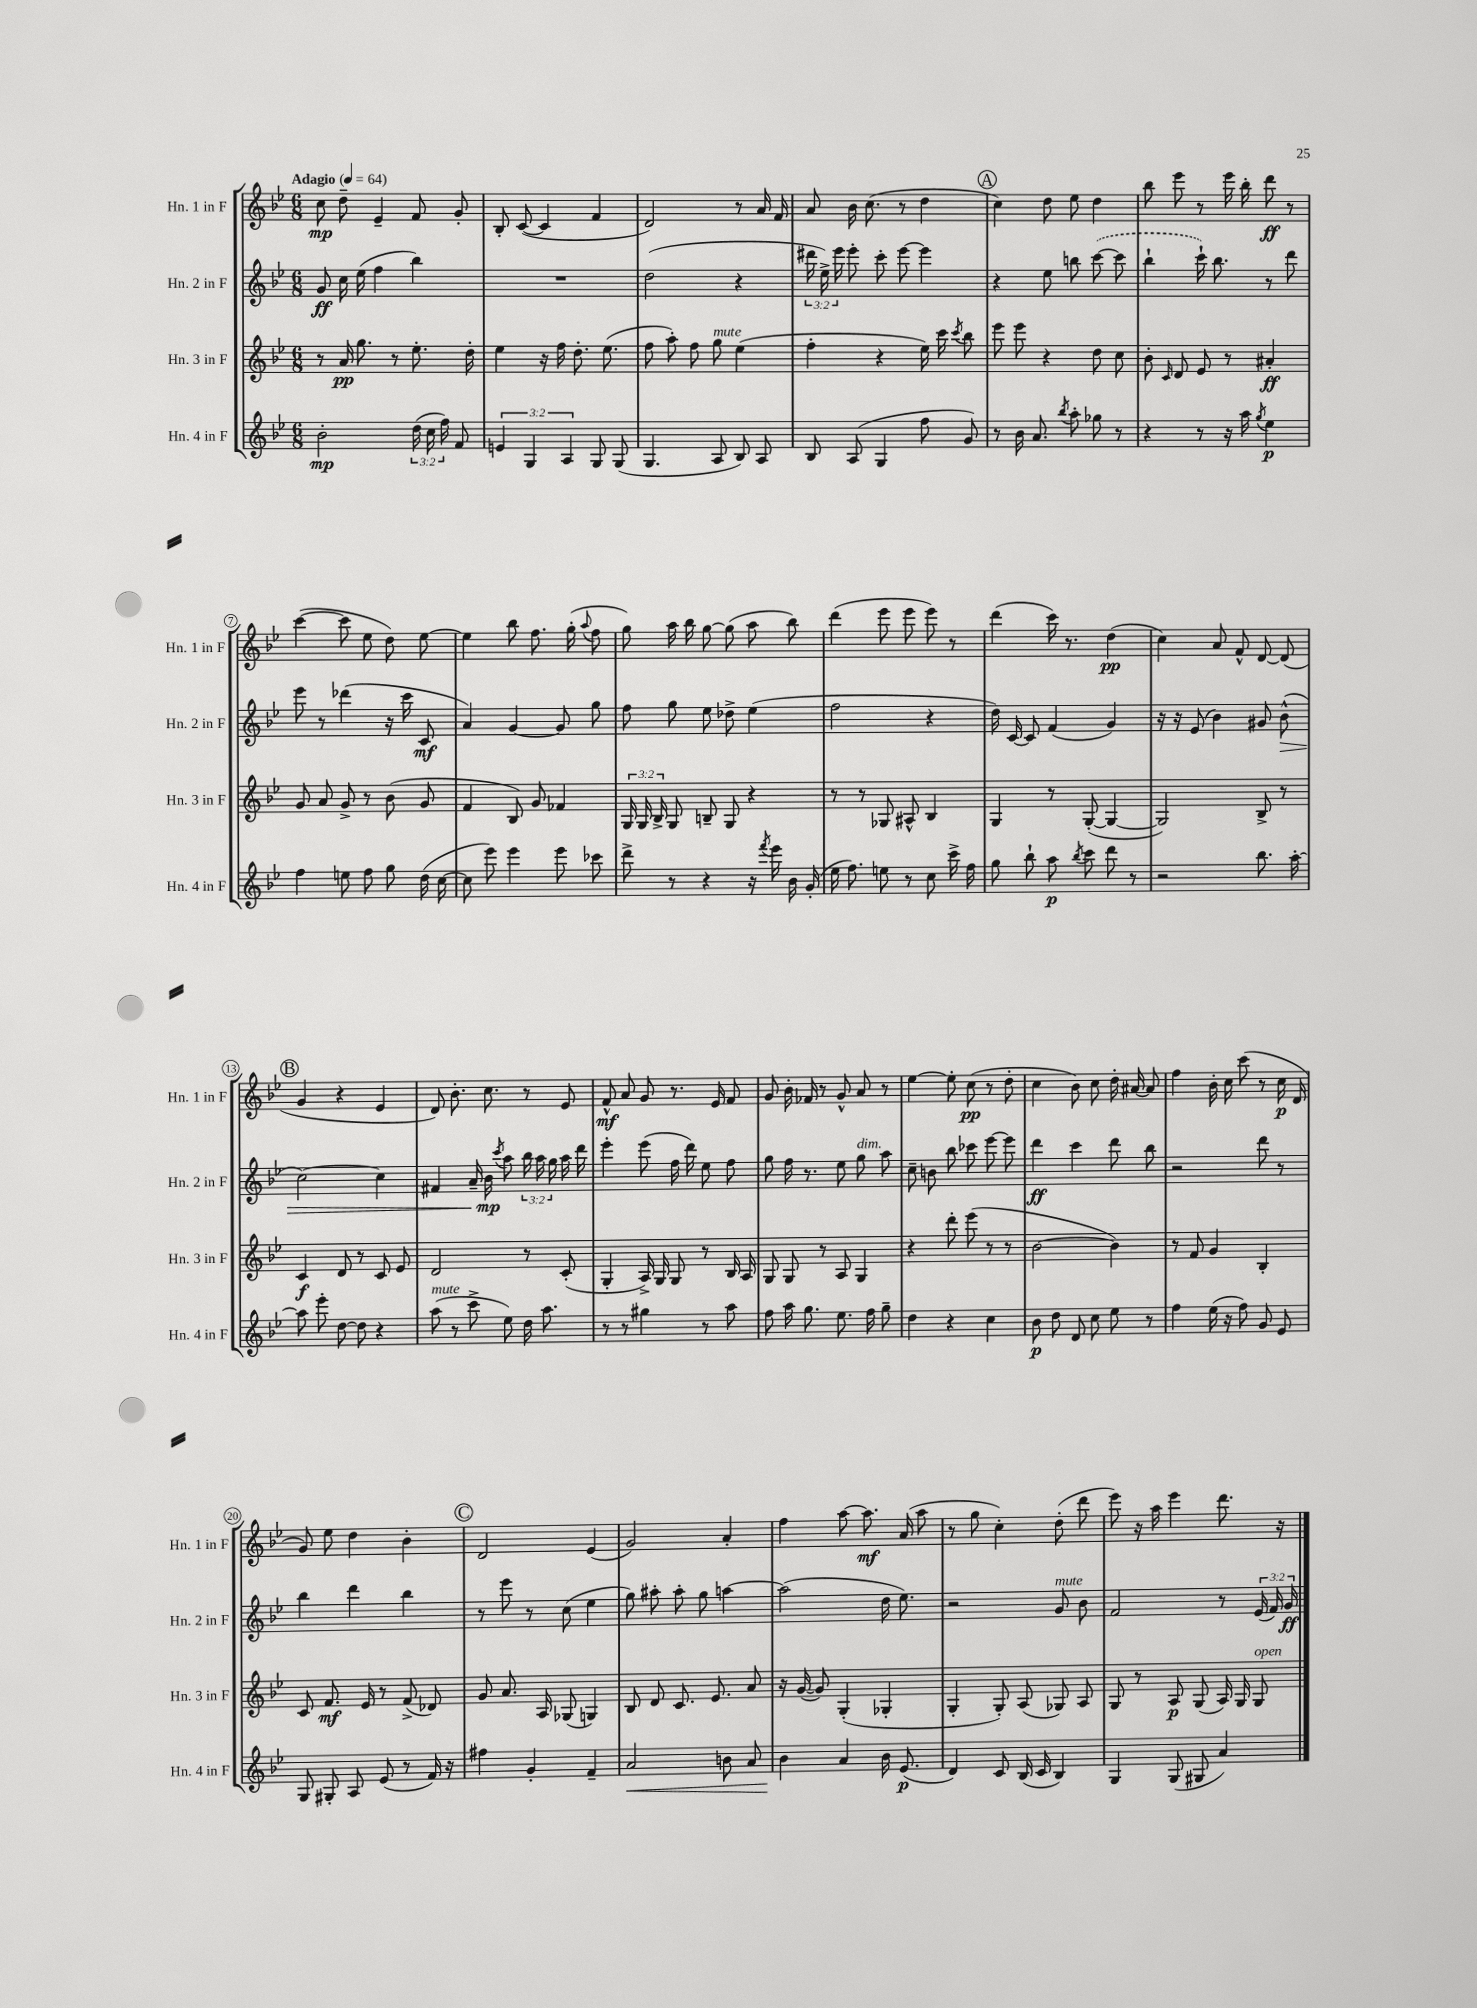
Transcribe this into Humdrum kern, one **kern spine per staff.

**kern	**dynam	**kern	**dynam	**kern	**dynam	**kern	**dynam
*part4	*part4	*part3	*part3	*part2	*part2	*part1	*part1
*staff4	*staff4	*staff3	*staff3	*staff2	*staff2	*staff1	*staff1
*I"Hn. 4 in F	*	*I"Hn. 3 in F	*	*I"Hn. 2 in F	*	*I"Hn. 1 in F	*
*I'Hn. 4 in F	*	*I'Hn. 3 in F	*	*I'Hn. 2 in F	*	*I'Hn. 1 in F	*
*clefG2	*	*clefG2	*	*clefG2	*	*clefG2	*
*k[b-e-]	*	*k[b-e-]	*	*k[b-e-]	*	*k[b-e-]	*
*M6/8	*	*M6/8	*	*M6/8	*	*M6/8	*
*MM64	*	*MM64	*	*MM64	*	*MM64	*
=1	=1	=1	=1	=1	=1	=1	=1
!	!	!	!	!	!	!LO:TX:a:B:t=Adagio	!
2b-'\	mp	8r	.	8g/	ff	8cc\	mp
.	.	16a/	pp	16cc\	.	8dd~\	.
.	.	8.gg\	.	(16ee-\	.	.	.
.	.	.	.	4ff\	.	4e-~/	.
.	.	8r	.	.	.	.	.
(24dd\	.	8.ee-'\	.	4bb-\)	.	8f/	.
24cc\	.	.	.	.	.	.	.
24ff\)	.	.	.	.	.	.	.
8f/	.	.	.	.	.	8g'/	.
.	.	16dd'\	.	.	.	.	.
=2	=2	=2	=2	=2	=2	=2	=2
6en/	.	4ee-\	.	2.r	.	8B-'/	.
.	.	.	.	.	.	([8c/	.
6G/	.	.	.	.	.	.	.
.	.	16r	.	.	.	4c/]	.
.	.	16ff\	.	.	.	.	.
6A/	.	.	.	.	.	.	.
.	.	8.dd'\	.	.	.	.	.
8G/	.	.	.	.	.	4f/	.
.	.	(8.ee-\	.	.	.	.	.
(8G/	.	.	.	.	.	.	.
=3	=3	=3	=3	=3	=3	=3	=3
4.G/	.	8ff\	.	(2dd\	.	2d/)	.
.	.	8aa'\)	.	.	.	.	.
.	.	8ff\	.	.	.	.	.
!	!	!LO:TX:a:i:t=mute	!	!	!	!	!
8A/	.	8gg\	.	.	.	.	.
8B-/)	.	(4ee-\	.	4r	.	8r	.
8A/	.	.	.	.	.	16a/	.
.	.	.	.	.	.	16f/	.
=4	=4	=4	=4	=4	=4	=4	=4
8B-/	.	4ff'\	.	24ddd#X\	.	8a/	.
.	.	.	.	24ee-^\)	.	.	.
.	.	.	.	24eee-\	.	.	.
(8A/	.	.	.	8eee-'\	.	16b-\	.
.	.	.	.	.	.	(8.cc\	.
4G/	.	4r	.	8ccc'\	.	.	.
.	.	.	.	[8eee-\	.	8r	.
8ff\	.	16ee-\)	.	4eee-\]	.	4dd\	.
.	.	16ccc\	.	.	.	.	.
.	.	8qccc/	.	.	.	.	.
8g/)	.	8bb-\	.	.	.	.	.
!!LO:REH:place=s1:t=A
=5	=5	=5	=5	=5	=5	=5	=5
8r	.	8eee-\	.	4r	.	4cc\)	.
16b-\	.	8eee-\	.	.	.	.	.
8.a/	.	.	.	.	.	.	.
.	.	4r	.	8ee-\	.	8dd\	.
8qbb-/	.	.	.	.	.	.	.
8aa'\	.	.	.	8bbn\	.	8ee-\	.
8gg-X\	.	8dd\	.	([8ccc\	.	4dd\	.
8r	.	8cc\	.	8ccc\]	.	.	.
=6	=6	=6	=6	=6	=6	=6	=6
4r	.	8b-'\	.	4bb-`\	.	8bb-\	.
.	.	16qqc/	.	.	.	.	.
.	.	8d/	.	.	.	8eee-\	.
8r	.	8e-/	.	16ccc`\)	.	8r	.
.	.	.	.	8.bb-\	.	.	.
16r	.	8r	.	.	.	16eee-\	.
16aa\	.	.	.	.	.	16bb-'\	.
8qgg/	.	.	.	.	.	.	.
4ee-\	p	4a#X'/	ff	8r	.	8ddd\	ff
.	.	.	.	8ddd\	.	8r	.
!!LO:LB:g=z
=7	=7	=7	=7	=7	=7	=7	=7
4ff\	.	8g/	.	8eee-\	.	([4ccc\	.
.	.	8a/	.	8r	.	.	.
8een\	.	8g^/	.	(4ddd-X\	.	8ccc\]	.
8ff\	.	8r	.	.	.	8ee-\	.
8gg\	.	(8b-\	.	16r	.	8dd\)	.
.	.	.	.	16ccc\	.	.	.
(16dd\	.	8g/	.	8c/	mf	[8ee-\	.
[16cc\	.	.	.	.	.	.	.
=8	=8	=8	=8	=8	=8	=8	=8
8cc\]	.	4f/	.	4a/)	.	4ee-\]	.
8eee-\)	.	.	.	.	.	.	.
4eee-\	.	8B-/)	.	[4g/	.	8bb-\	.
.	.	8g/	.	.	.	8.ff\	.
8eee-\	.	4f-X/	.	8g/]	.	.	.
.	.	.	.	.	.	(16gg'\	.
.	.	.	.	.	.	8qqaa/	.
8ccc-X\	.	.	.	8gg\	.	8ff\	.
=9	=9	=9	=9	=9	=9	=9	=9
8ddd^\	.	24G/	.	8ff\	.	8gg\)	.
.	.	24G/	.	.	.	.	.
.	.	24B-^/	.	.	.	.	.
8r	.	8G/	.	8gg\	.	16aa\	.
.	.	.	.	.	.	16bb-\	.
4r	.	8Bn~/	.	8ee-\	.	[8gg\	.
.	.	8G/	.	8dd-X^\	.	(8gg\]	.
16r	.	4r	.	(4ee-\	.	8aa\	.
8qfff/	.	.	.	.	.	.	.
16eee-\	.	.	.	.	.	.	.
16b-\	.	.	.	.	.	8bb-\)	.
(16g'/	.	.	.	.	.	.	.
=10	=10	=10	=10	=10	=10	=10	=10
16ee-\	.	8r	.	2ff\	.	(4ddd\	.
8.ff\)	.	.	.	.	.	.	.
.	.	8r	.	.	.	.	.
8een\	.	8G-X/	.	.	.	8eee-\	.
8r	.	8A#X^^/	.	.	.	8eee-\	.
8cc\	.	4B-/	.	4r	.	8eee-\)	.
16ccc^\	.	.	.	.	.	8r	.
16ff\	.	.	.	.	.	.	.
=11	=11	=11	=11	=11	=11	=11	=11
8gg\	.	4G/	.	16dd\)	.	(4ddd\	.
.	.	.	.	[16c/	.	.	.
8bb-`\	.	.	.	8c/]	.	.	.
8aa\	p	8r	.	(4f/	.	16ccc\)	.
.	.	.	.	.	.	8.r	.
8qbb-/	.	.	.	.	.	.	.
8ccc\	.	([8G'/	.	.	.	.	.
8ddd\	.	4G/_	.	4g/)	.	(4dd\	pp
8r	.	.	.	.	.	.	.
=12	=12	=12	=12	=12	=12	=12	=12
2r	.	2G/])	.	16r	.	4cc\)	.
.	.	.	.	16r	.	.	.
.	.	.	.	(8e-/	.	.	.
.	.	.	.	4b-\)	.	8a/	.
.	.	.	.	.	.	8f^^/	.
8.bb-\	.	8B-^/	.	8g#X/	.	[8d/	.
!	!	!	!	!	!LO:HP:b	!	!
.	.	8r	.	(8b-^^\	>	(8d/]	.
[16aa'\	.	.	.	.	.	.	.
!!LO:LB:g=z
!!LO:REH:place=s1:t=B
=13	=13	=13	=13	=13	=13	=13	=13
8aa\]	.	4c/	f	[2cc\)	.	4g/	.
8eee-'\	.	.	.	.	.	.	.
[8dd\	.	8d/	.	.	.	4r	.
8dd\]	.	8r	.	.	.	.	.
4r	.	8c/	.	4cc\]	.	4e-/	.
.	.	8e-/	.	.	.	.	.
=14	=14	=14	=14	=14	=14	=14	=14
!LO:TX:a:i:t=mute	!	!	!	!	!	!	!
(8aa\	.	2d/	.	4f#X/	.	8d/)	.
8r	.	.	.	.	.	8.b-'\	.
8ccc^\	.	.	.	16a~/	.	.	.
.	.	.	.	16b-\	mp	8.cc\	.
.	.	.	.	8qccc/	.	.	.
8ee-\)	.	.	.	8aa\	]	.	.
16dd\	.	8r	.	24bb-\	.	8r	.
.	.	.	.	24aa\	.	.	.
8.aa\	.	.	.	.	.	.	.
.	.	.	.	24gg\	.	.	.
.	.	(8c'/	.	16aa\	.	8e-/	.
.	.	.	.	16ddd\	.	.	.
=15	=15	=15	=15	=15	=15	=15	=15
8r	.	4G'/	.	4eee-'\	.	8f^^/	mf
8r	.	.	.	.	.	8a/	.
4gg#X\	.	16A^/)	.	(8eee-\	.	8g/	.
.	.	16G/	.	.	.	.	.
.	.	8G/	.	16ff\	.	8.r	.
.	.	.	.	16ddd\)	.	.	.
8r	.	8r	.	8ee-\	.	.	.
.	.	.	.	.	.	16e-/	.
8aa\	.	16B-/	.	8ff\	.	8f/	.
.	.	16A/	.	.	.	.	.
=16	=16	=16	=16	=16	=16	=16	=16
8ff\	.	8G/	.	8gg\	.	8g/	.
16aa\	.	8G/	.	16ff\	.	16b-'\	.
8.gg\	.	.	.	8.r	.	16f-X/	.
.	.	8r	.	.	.	8r	.
8.ee-\	.	8A/	.	8ee-\	.	8g^^/	.
!	!	!	!	!LO:TX:a:i:t=dim.	!	!	!
.	.	4G/	.	8gg\	.	8a/	.
16ff\	.	.	.	.	.	.	.
8gg~\	.	.	.	8aa\	.	8r	.
=17	=17	=17	=17	=17	=17	=17	=17
4dd\	.	4r	.	8cc~\	.	[4ee-\	.
.	.	.	.	8bn\	.	.	.
4r	.	8ddd'\	.	8bb-\	.	8ee-'\]	.
.	.	(8eee-\	.	8ccc-X\	.	(8cc\	pp
4cc\	.	8r	.	[8eee-\	.	8r	.
.	.	8r	.	8eee-\]	.	8dd'\	.
=18	=18	=18	=18	=18	=18	=18	=18
8b-\	p	[2b-\	.	4ddd\	ff	4cc\	.
8dd\	.	.	.	.	.	.	.
8d/	.	.	.	4ccc\	.	8b-\)	.
8cc\	.	.	.	.	.	8cc\	.
8ee-\	.	4b-\])	.	8ddd\	.	16dd'\	.
.	.	.	.	.	.	[16a#X/	.
8r	.	.	.	8bb-\	.	8a#/]	.
=19	=19	=19	=19	=19	=19	=19	=19
4ff\	.	8r	.	2r	.	4ff\	.
.	.	8f/	.	.	.	.	.
(16ee-\	.	4g/	.	.	.	16b-'\	.
16r	.	.	.	.	.	16cc\	.
8ff\)	.	.	.	.	.	(8ccc\	.
8g/	.	4B-'/	.	8ddd\	.	8r	.
8e-/	.	.	.	8r	.	16cc\	p
.	.	.	.	.	.	16d/	.
!!LO:LB:g=z
=20	=20	=20	=20	=20	=20	=20	=20
8G/	.	8c/	.	4bb-\	.	8g/)	.
8G#X'/	.	8.f/	mf	.	.	8ee-\	.
8A/	.	.	.	4ddd\	.	4dd\	.
.	.	16e-/	.	.	.	.	.
(8e-/	.	8r	.	.	.	.	.
8r	.	(8f^/	.	4bb-\	.	4b-'\	.
16f/)	.	8d-X/)	.	.	.	.	.
16r	.	.	.	.	.	.	.
!!LO:REH:place=s1:t=C
=21	=21	=21	=21	=21	=21	=21	=21
4ff#X\	.	8g/	.	8r	.	2d/	.
.	.	8.a/	.	8eee-\	.	.	.
4g'/	.	.	.	8r	.	.	.
.	.	16A/	.	.	.	.	.
.	.	(8G-X/	.	(8cc\	.	.	.
4f~/	.	4Gn/)	.	4ee-\	.	(4e-/	.
=22	=22	=22	=22	=22	=22	=22	=22
!	!LO:HP:b	!	!	!	!	!	!
2a/	<	8B-/	.	8gg\)	.	2g/)	.
.	.	8d/	.	8aa#X'\	.	.	.
.	.	8.c/	.	8aa#'\	.	.	.
.	.	.	.	8gg\	.	.	.
.	.	8.e-/	.	.	.	.	.
8bn\	.	.	.	[4aan\	.	4a'/	.
8a/	.	8a/	.	.	.	.	.
=23	=23	=23	=23	=23	=23	=23	=23
4b-\	.	16r	.	(2aa\]	.	4ff\	.
.	.	([16g/	.	.	.	.	.
.	.	8g/])	.	.	.	.	.
4a/	[	(4G'/	.	.	.	[8aa\	.
.	.	.	.	.	.	8.aa\]	mf
16b-\	.	4G-X'/	.	16dd\	.	.	.
(8.e-/	p	.	.	8.ee-\)	.	(16a/	.
.	.	.	.	.	.	8aa\	.
=24	=24	=24	=24	=24	=24	=24	=24
4d/)	.	4G'/	.	2r	.	8r	.
.	.	.	.	.	.	8gg\	.
8c/	.	8G'/)	.	.	.	4cc'\)	.
(16B-/	.	(8A/	.	.	.	.	.
16c/	.	.	.	.	.	.	.
!	!	!	!	!LO:TX:a:i:t=mute	!	!	!
4B-/)	.	8G-X/)	.	8g/	.	(8dd'\	.
.	.	8A/	.	8b-\	.	8ddd\	.
=25	=25	=25	=25	=25	=25	=25	=25
4G/	.	8G/	.	2f/	.	8eee-\)	.
.	.	8r	.	.	.	16r	.
.	.	.	.	.	.	16aa\	.
(8G/	.	8A/	p	.	.	4eee-\	.
8G#X/	.	(8G/	.	.	.	.	.
4a/)	.	16A/)	.	8r	.	8.ddd\	.
.	.	16G/	.	.	.	.	.
!	!	!LO:TX:a:i:t=open	!	!	!	!	!
.	.	8G/	.	(24e-/	.	.	.
.	.	.	.	24f/)	.	.	.
.	.	.	.	.	.	16r	.
.	.	.	.	24g/	ff	.	.
==	==	==	==	==	==	==	==
*-	*-	*-	*-	*-	*-	*-	*-
